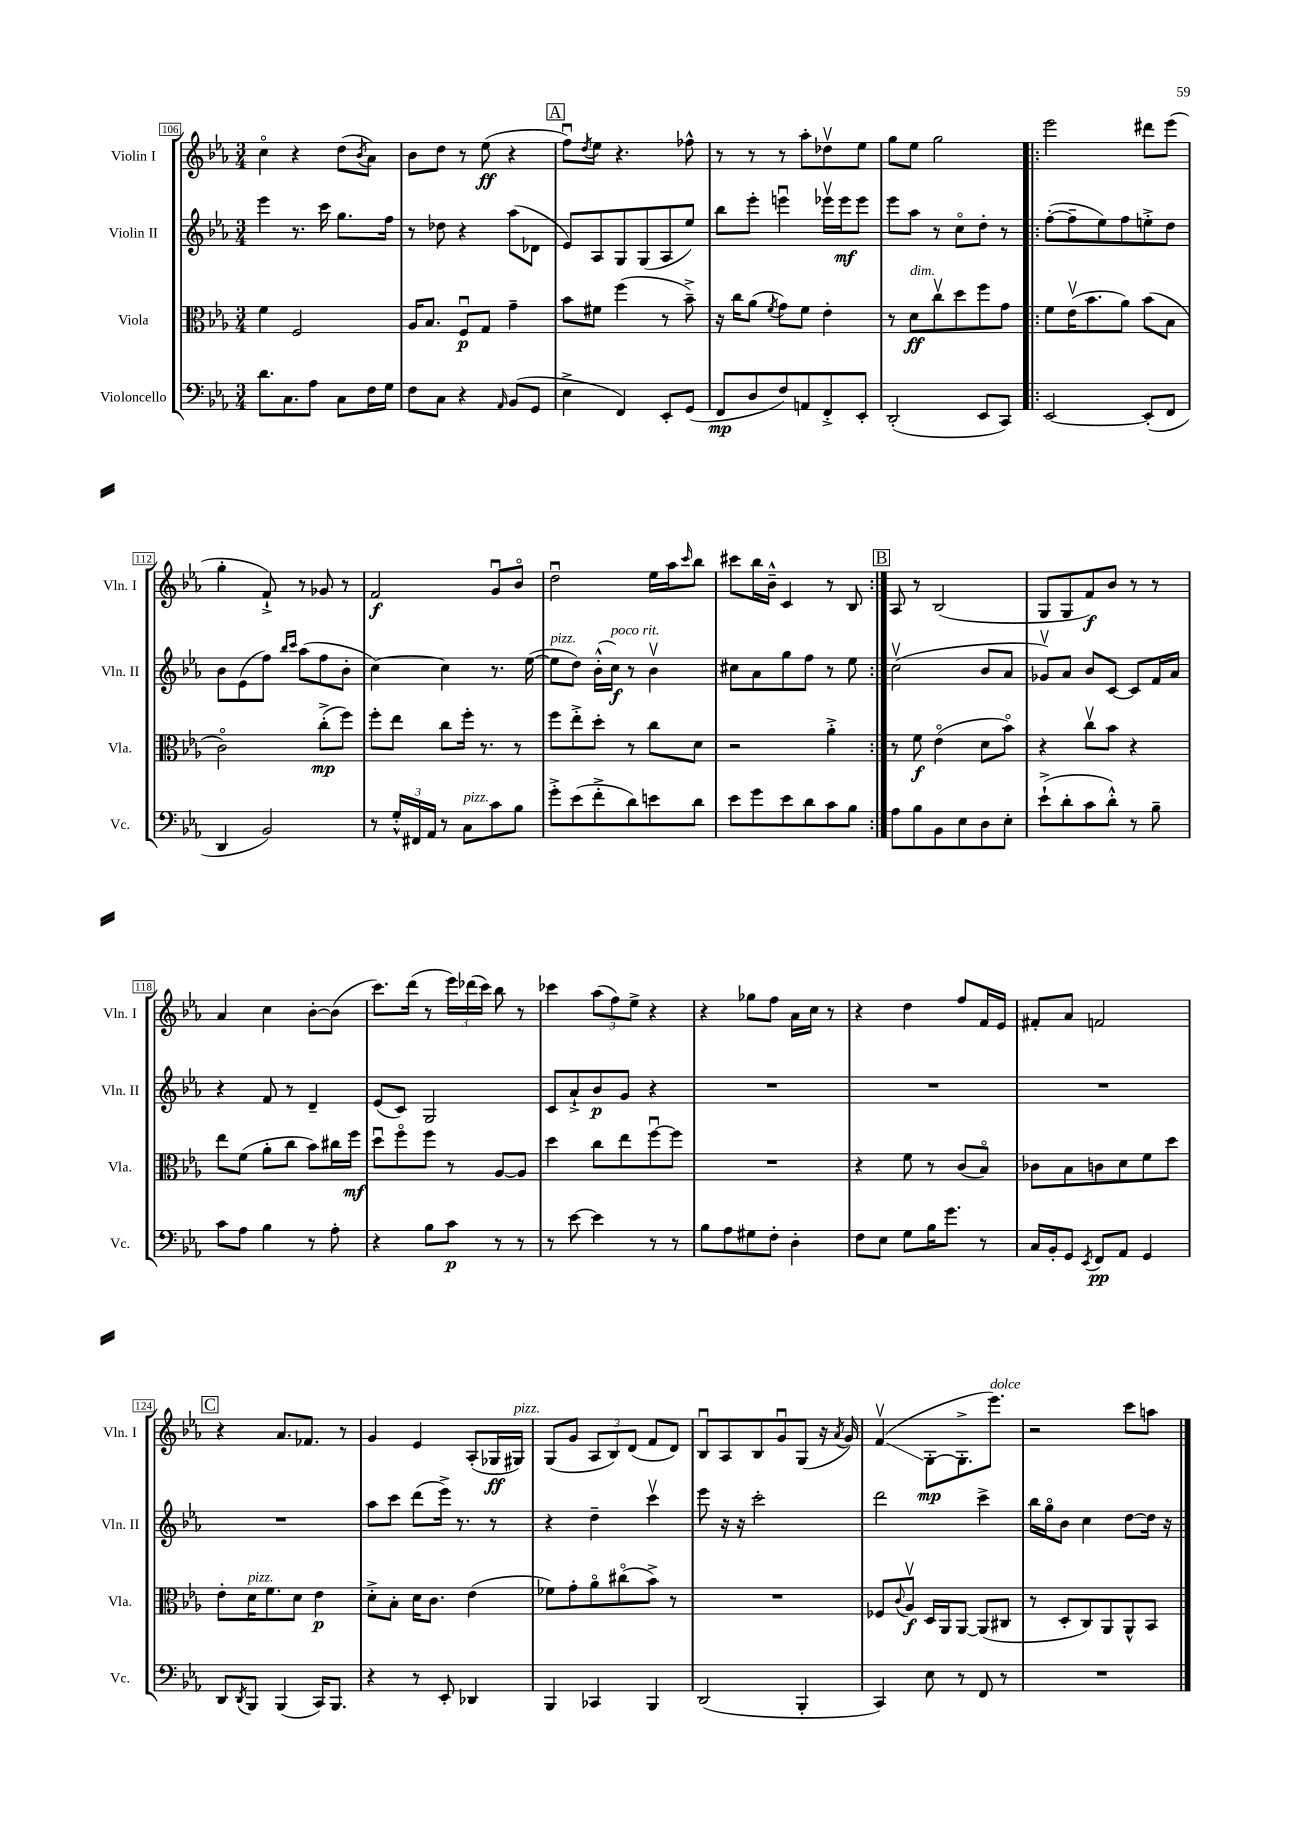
<<
\new StaffGroup <<
\new Staff = "s0" \with { instrumentName = "Violin I" shortInstrumentName = "Vln. I" } {
    \clef treble \key ees \major \numericTimeSignature \time 3/4
    c''4\flageolet r4 d''8( \acciaccatura { bes'8 } aes'8) |
    bes'8 d''8 r8 ees''8\ff( r4 |
    \mark \markup { \box "A" } f''8\downbow) \acciaccatura { d''8 } ees''8 r4. fes''8-^ |
    r8 r8 r8 aes''8-. des''8\upbow ees''8 |
    g''8 ees''8 g''2 |
    \repeat volta 2 { ees'''2 dis'''8 ees'''8( |
    g''4-. f'8-!->) r8 ges'8 r8 |
    f'2\f g'8\downbow bes'8\flageolet |
    d''2\downbow ees''16 aes''16 \grace { c'''16 } bes''8 |
    cis'''8 bes''16 bes'16---^ c'4 r8 bes8 | }
    \mark \markup { \box "B" } aes8 r8 bes2( |
    g8 g8 f'8\f) bes'8 r8 r8 |
    aes'4 c''4 bes'8~-. bes'8( |
    c'''8.) d'''16( r8 \tuplet 3/2 { ees'''16) des'''16( c'''16) } bes''8 r8 |
    ces'''4 \tuplet 3/2 { aes''8( f''8) ees''8-> } r4 |
    r4 ges''8 f''8 aes'16 c''16 r8 |
    r4 d''4 f''8 f'16 ees'16 |
    fis'8-. aes'8 f'2 |
    \mark \markup { \box "C" } r4 aes'8. fes'8. r8 |
    g'4 ees'4 aes8-.( ges16\ff gis16^\markup { \italic "pizz." }) |
    g8( g'8 \tuplet 3/2 { aes8 bes8) d'8( } f'8 d'8) |
    bes8\downbow aes8 bes8 g'8\downbow g8( r16 \acciaccatura { aes'8 } g'16) |
    f'4\upbow\glissando( g8~-.\mp g8.-.-> ees'''8.^\markup { \italic "dolce" }) |
    r2 c'''8 a''8 \bar "|." |
}
\new Staff = "s1" \with { instrumentName = "Violin II" shortInstrumentName = "Vln. II" } {
    \clef treble \key ees \major \numericTimeSignature \time 3/4
    ees'''4 r8. c'''16 g''8. f''16 |
    r8 des''8 r4 aes''8( des'8 |
    \mark \markup { \box "A" } ees'8) aes8 g8 g8( aes8 ees''8) |
    bes''8 ees'''8-. e'''4\downbow ees'''16\upbow ees'''16\mf ees'''8 |
    ees'''8 aes''8 r8 c''8\flageolet d''8-. r8 |
    \repeat volta 2 { f''8~-.( f''8-- ees''8) f''8 e''8-.-> d''8 |
    bes'8 ees'8( f''8) \grace { bes''16 c'''16 } aes''8( f''8 bes'8-. |
    c''4~) c''4 r8. ees''16~( |
    ees''8^\markup { \italic "pizz." } d''8) bes'16-.-^( c''16\f^\markup { \italic "poco rit." }) r8 bes'4\upbow |
    cis''8 aes'8 g''8 f''8 r8 ees''8 | }
    \mark \markup { \box "B" } c''2\upbow( bes'8 aes'8 |
    ges'8\upbow) aes'8 bes'8 c'8~ c'8 f'16 aes'16 |
    r4 f'8 r8 d'4-- |
    ees'8( c'8) g2 |
    c'8 aes'8-!-> bes'8\p g'8 r4 |
    R2. |
    R2. |
    R2. |
    \mark \markup { \box "C" } R2. |
    aes''8 c'''8 d'''8( ees'''16->) r8. r8 |
    r4 d''4-- c'''4\upbow |
    ees'''8 r16 r16 c'''2-. |
    d'''2 c'''4-> |
    bes''16 g''16\flageolet bes'8 c''4 d''8~ d''16 r16 \bar "|." |
}
\new Staff = "s2" \with { instrumentName = "Viola" shortInstrumentName = "Vla." } {
    \clef alto \key ees \major \numericTimeSignature \time 3/4
    f'4 f2 |
    aes16 bes8. f8\downbow\p g8 g'4-- |
    \mark \markup { \box "A" } bes'8 fis'8 f''4( r8 bes'8--->) |
    r16 c''16 aes'8( \acciaccatura { f'8 } g'8) f'8 ees'4-. |
    r8 d'8\ff^\markup { \italic "dim." } c''8\upbow d''8 f''8 g'8 |
    \repeat volta 2 { f'8 ees'16\upbow( bes'8. aes'8) bes'8( bes8 |
    c'2\flageolet) c''8-.->\mp( f''8) |
    f''8-. ees''8 c''8 f''16-. r8. r8 |
    f''8 ees''8-.-> d''8-. r8 c''8 d'8 |
    r2 aes'4-.-> | }
    \mark \markup { \box "B" } r8 f'8\f ees'4\flageolet( d'8 bes'8\flageolet) |
    r4 c''8\upbow bes'8 r4 |
    ees''8 f'8( aes'8-. c''8 bes'8) cis''16 f''16\mf |
    d''8\downbow f''8\flageolet f''8 r8 aes8~ aes8 |
    d''4 c''8 ees''8 f''8~\downbow f''8 |
    R2. |
    r4 f'8 r8 c'8( bes8\flageolet) |
    ces'8 bes8 c'8 d'8 f'8 d''8 |
    \mark \markup { \box "C" } ees'8-. d'16^\markup { \italic "pizz." } f'8. d'8 ees'4\p |
    d'8-.-> bes8-. d'16 c'8. ees'4( |
    fes'8) g'8-. aes'8\flageolet cis''8\flageolet( bes'8->) r8 |
    R2. |
    fes8 \appoggiatura { c'8 } aes8\upbow\f d16 aes,16 aes,8~ aes,8( cis8 |
    r8 d8-. c8) aes,8 aes,8-^ bes,8 \bar "|." |
}
\new Staff = "s3" \with { instrumentName = "Violoncello" shortInstrumentName = "Vc." } {
    \clef bass \key ees \major \numericTimeSignature \time 3/4
    d'8. c8. aes8 c8 f16 g16 |
    f8 c8 r4 \grace { aes,16 } bes,8( g,8 |
    \mark \markup { \box "A" } ees4-> f,4) ees,8-. g,8( |
    f,8\mp d8 f8) a,8 f,8-.-> ees,8-. |
    d,2-.( ees,8 c,8) |
    \repeat volta 2 { ees,2~ ees,8-.( f,8 |
    d,4 bes,2) |
    r8 \tuplet 3/2 { g16-.-^ fis,16 aes,16 } r8 c8^\markup { \italic "pizz." } c'8 bes8 |
    g'8-.-> ees'8( f'8-.-> d'8) e'8 d'8 |
    ees'8 g'8 ees'8 d'8 c'8 bes8 | }
    \mark \markup { \box "B" } aes8 bes8 bes,8 ees8 d8 ees8-. |
    ees'8-!->( d'8-. c'8 d'8-.-^) r8 bes8-- |
    c'8 aes8 bes4 r8 aes8-. |
    r4 bes8 c'8\p r8 r8 |
    r8 ees'8~ ees'4 r8 r8 |
    bes8 aes8 gis8 f8-. d4-. |
    f8 ees8 g8 bes16 g'8. r8 |
    c16 bes,16-. g,8 \acciaccatura { ees,8 } f,8\pp aes,8 g,4 |
    \mark \markup { \box "C" } d,8 \acciaccatura { d,8 } bes,,8 bes,,4( c,16) bes,,8. |
    r4 r8 ees,8-. des,4 |
    bes,,4 ces,4 bes,,4 |
    d,2( bes,,4-. |
    c,4) ees8 r8 f,8 r8 |
    R2. \bar "|." |
}
>>
>>
\layout { \context { \Score currentBarNumber = #106 \override BarNumber.stencil = #(make-stencil-boxer 0.1 0.3 ly:text-interface::print) } }
